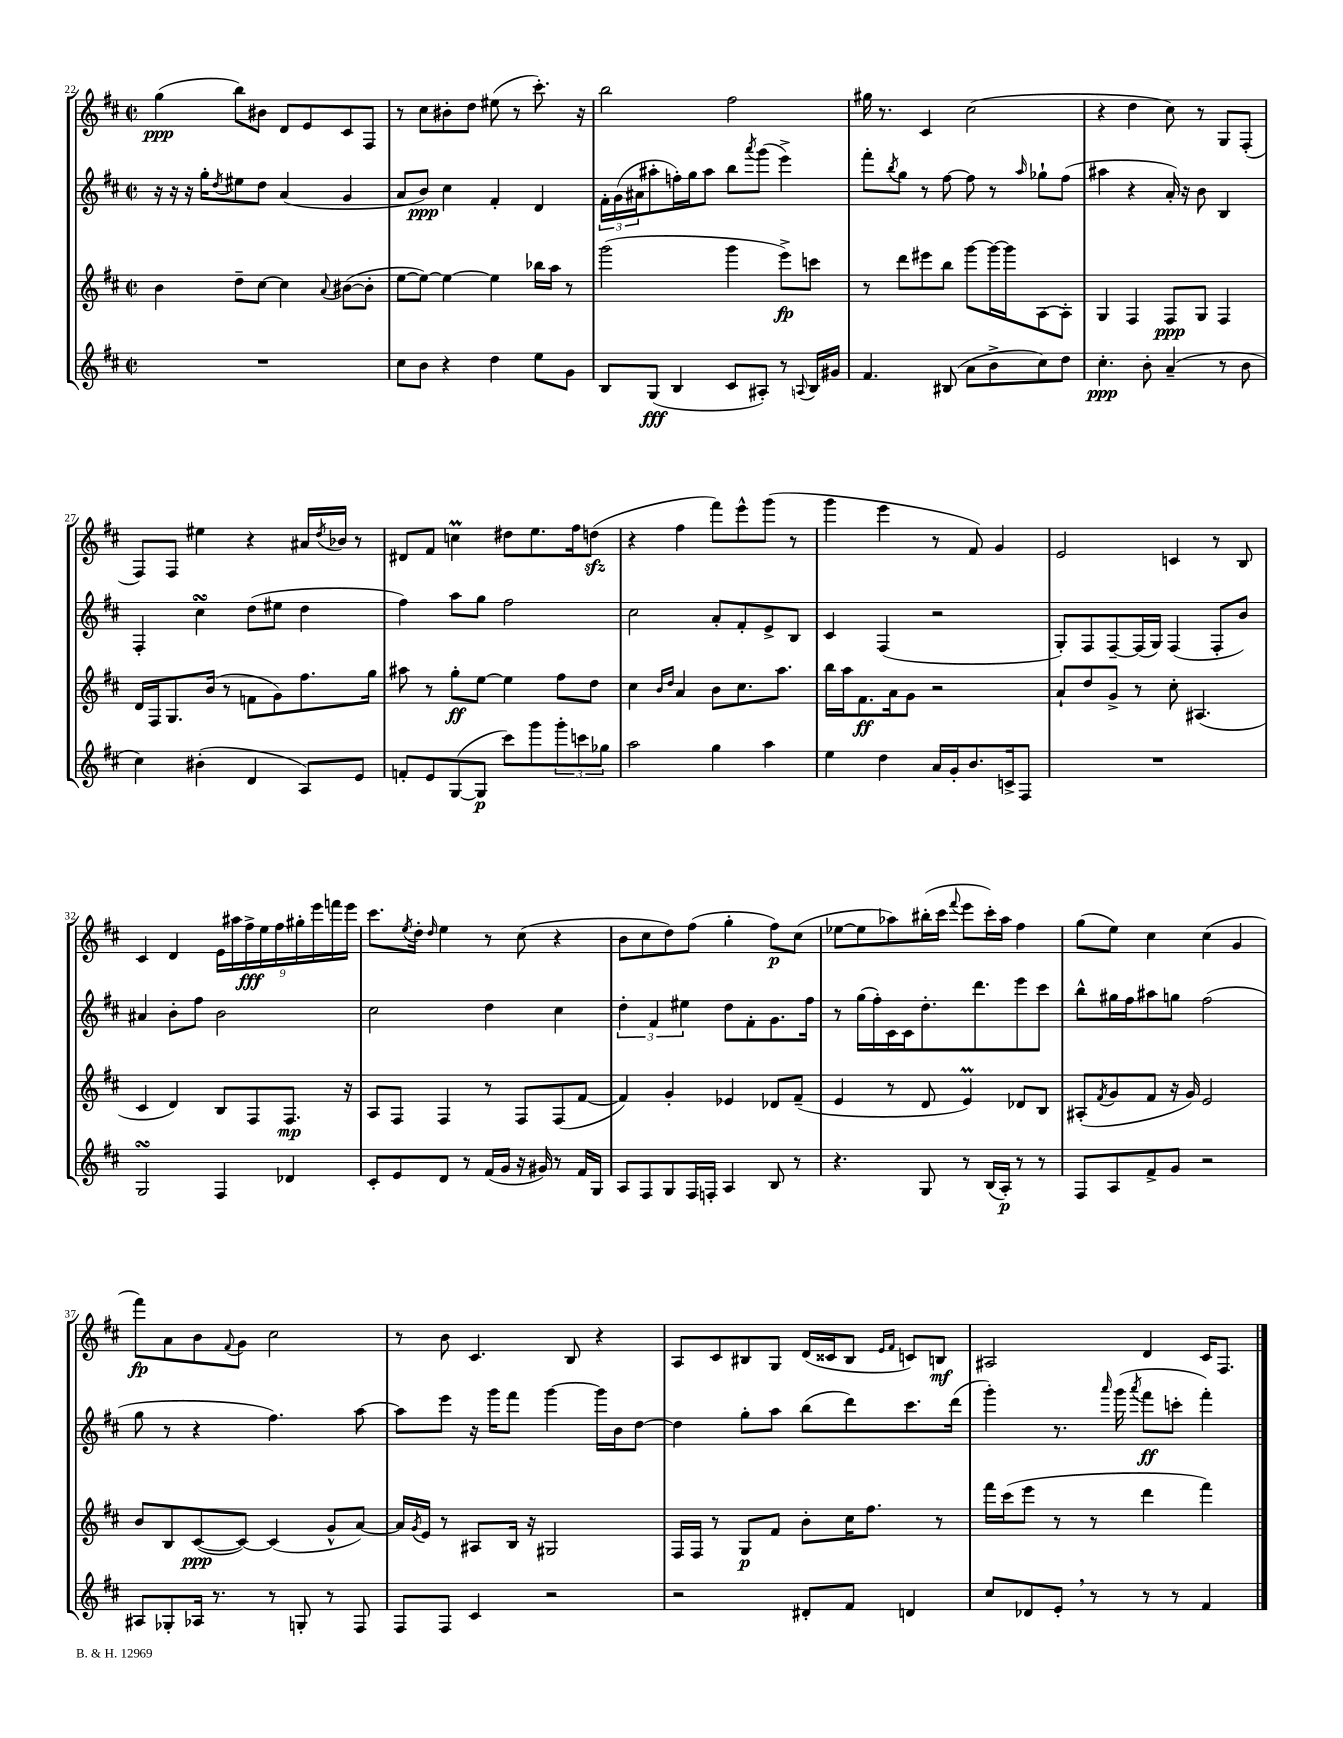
<<
\new StaffGroup <<
\new Staff = "s0" {
    \clef treble \key d \major \defaultTimeSignature \time 2/2
    g''4\ppp( b''8) bis'8 d'8 e'8 cis'8 fis8 |
    r8 cis''8 bis'8-. d''8 eis''8( r8 cis'''8.-.) r16 |
    b''2 fis''2 |
    gis''16 r8. cis'4 cis''2( |
    r4 d''4 cis''8) r8 g8 fis8-.( |
    fis8) fis8 eis''4 r4 ais'16 \acciaccatura { d''8 } bes'16 r8 |
    dis'8 fis'8 c''4\prall dis''8 e''8. fis''16 d''8\sfz( |
    r4 fis''4 fis'''8) e'''8-^ g'''8( r8 |
    g'''4 e'''4 r8 fis'8) g'4 |
    e'2 c'4 r8 b8 |
    cis'4 d'4 \tuplet 9/8 { e'16 ais''16 fis''16->\fff e''16 fis''16 gis''16-. e'''16 f'''16 e'''16 } |
    cis'''8. \acciaccatura { e''8 } d''16-. \grace { d''16 } e''4 r8 cis''8( r4 |
    b'8 cis''8 d''8) fis''8( g''4-. fis''8\p) cis''8( |
    ees''8~ ees''8 aes''8) bis''16-.( cis'''16 \appoggiatura { fis'''8 } e'''8 cis'''16-.) aes''16 fis''4 |
    g''8( e''8) cis''4 cis''4( g'4 |
    fis'''8\fp) a'8 b'8 \appoggiatura { fis'8 } g'8 cis''2 |
    r8 b'8 cis'4. b8 r4 |
    a8 cis'8 bis8 g8 d'16( cisis'16 bis8 \grace { e'16 fis'16 } c'8) b8\mf |
    ais2 d'4 cis'16 fis8. \bar "|." |
}
\new Staff = "s1" {
    \clef treble \key d \major \defaultTimeSignature \time 2/2
    r16 r16 r16 g''16-. \acciaccatura { d''8 } eis''8 d''8 a'4( g'4 |
    a'8 b'8\ppp) cis''4 fis'4-. d'4 |
    \tuplet 3/2 { fis'16-. g'16( ais'16 } ais''8-. f''16-.) g''16 ais''8 b''8 \acciaccatura { a'''8 } g'''8( e'''4->) |
    fis'''8-. \acciaccatura { b''8 } g''8 r8 fis''8~ fis''8 r8 \grace { a''16 } ges''8-! fis''8( |
    ais''4 r4 a'16-.) r16 b'8 b4 |
    fis4-. cis''4\turn d''8( eis''8 d''4 |
    fis''4) a''8 g''8 fis''2 |
    cis''2 a'8-. fis'8-. e'8-> b8 |
    cis'4 fis4( r2 |
    g8-.) fis8 fis8~-- fis16( g16) fis4( fis8-. b'8) |
    ais'4 b'8-. fis''8 b'2 |
    cis''2 d''4 cis''4 |
    \tuplet 3/2 { d''4-. fis'4 eis''4 } d''8 fis'8-. g'8. fis''16 |
    r8 g''16( fis''16-.) cis'16 cis'16 d''8.-. d'''8. e'''8 cis'''8 |
    b''8-^ gis''16 fis''16 ais''8 g''8 fis''2( |
    g''8 r8 r4 fis''4.) a''8~ |
    a''8 e'''8 r16 g'''16 fis'''8 g'''4~ g'''16 b'16 d''8~ |
    d''4 g''8-. a''8 b''8( d'''8) cis'''8. d'''16( |
    g'''4-.) r8. \grace { a'''16 } g'''16( \acciaccatura { a'''8 } fis'''8\ff c'''8-. fis'''4-.) \bar "|." |
}
\new Staff = "s2" {
    \clef treble \key d \major \defaultTimeSignature \time 2/2
    b'4 d''8-- cis''8~ cis''4 \appoggiatura { a'8 } bis'8~( bis'8-. |
    e''8~ e''8~) e''4~ e''4 bes''16 a''16 r8 |
    g'''2( g'''4 e'''8->\fp) c'''8 |
    r8 d'''8 eis'''8 b''8 g'''8~ g'''16~ g'''16 a8~ a8-. |
    g4 fis4 fis8\ppp g8 fis4 |
    d'16 fis16 g8. b'16( r8 f'8 g'8) fis''8. g''16 |
    ais''8 r8 g''8-.\ff e''8~ e''4 fis''8 d''8 |
    cis''4 \grace { b'16 d''16 } a'4 b'8 cis''8. a''8. |
    b''16 a''16 fis'8.\ff a'16 g'8 r2 |
    a'8-! d''8 g'8-> r8 cis''8-. ais4.( |
    cis'4 d'4) b8 fis8 fis8.\mp r16 |
    a8 fis8 fis4 r8 fis8 fis8( fis'8~ |
    fis'4) g'4-. ees'4 des'8 fis'8--( |
    e'4 r8 d'8 e'4\prall) des'8 b8 |
    ais8-.( \acciaccatura { fis'8 } g'8 fis'8 r16 g'16) e'2 |
    b'8 b8 cis'8~\ppp( cis'8~) cis'4( g'8-^ a'8~) |
    a'16 \acciaccatura { g'8 } e'16 r8 ais8 b16 r16 gis2 |
    fis16 fis16 r8 g8\p fis'8 b'8-. cis''16 fis''8. r8 |
    fis'''16 cis'''16( e'''8 r8 r8 d'''4 fis'''4) \bar "|." |
}
\new Staff = "s3" {
    \clef treble \key d \major \defaultTimeSignature \time 2/2
    R1 |
    cis''8 b'8 r4 d''4 e''8 g'8 |
    b8 g8\fff( b4 cis'8 ais8-.) r8 \appoggiatura { a8 } b16 gis'16 |
    fis'4. bis8( a'8 b'8-> cis''8) d''8 |
    cis''4.-.\ppp b'8-. a'4--( r8 b'8 |
    cis''4) bis'4-.( d'4 a8) e'8 |
    f'8-. e'8 g8~( g8\p cis'''8) g'''8 \tuplet 3/2 { g'''8-. c'''8 ges''8 } |
    a''2 g''4 a''4 |
    e''4 d''4 a'16 g'16-. b'8. c'16-> fis8 |
    R1 |
    g2\turn fis4 des'4 |
    cis'8-. e'8 d'8 r8 fis'16( g'16 r16 gis'16) r8 fis'16 g16 |
    a8 fis8 g8 fis16 f16-. a4 b8 r8 |
    r4. g8 r8 b16( a16-.\p) r8 r8 |
    fis8 a8 fis'8-> g'8 r2 |
    ais8 ges8-. aes16 r8. r8 g8-. r8 fis8 |
    fis8 fis8 cis'4 r2 |
    r2 dis'8-. fis'8 d'4 |
    cis''8 des'8 e'8-. \breathe r8 r8 r8 fis'4 \bar "|." |
}
>>
>>
\layout { \context { \Score currentBarNumber = #22 } }
